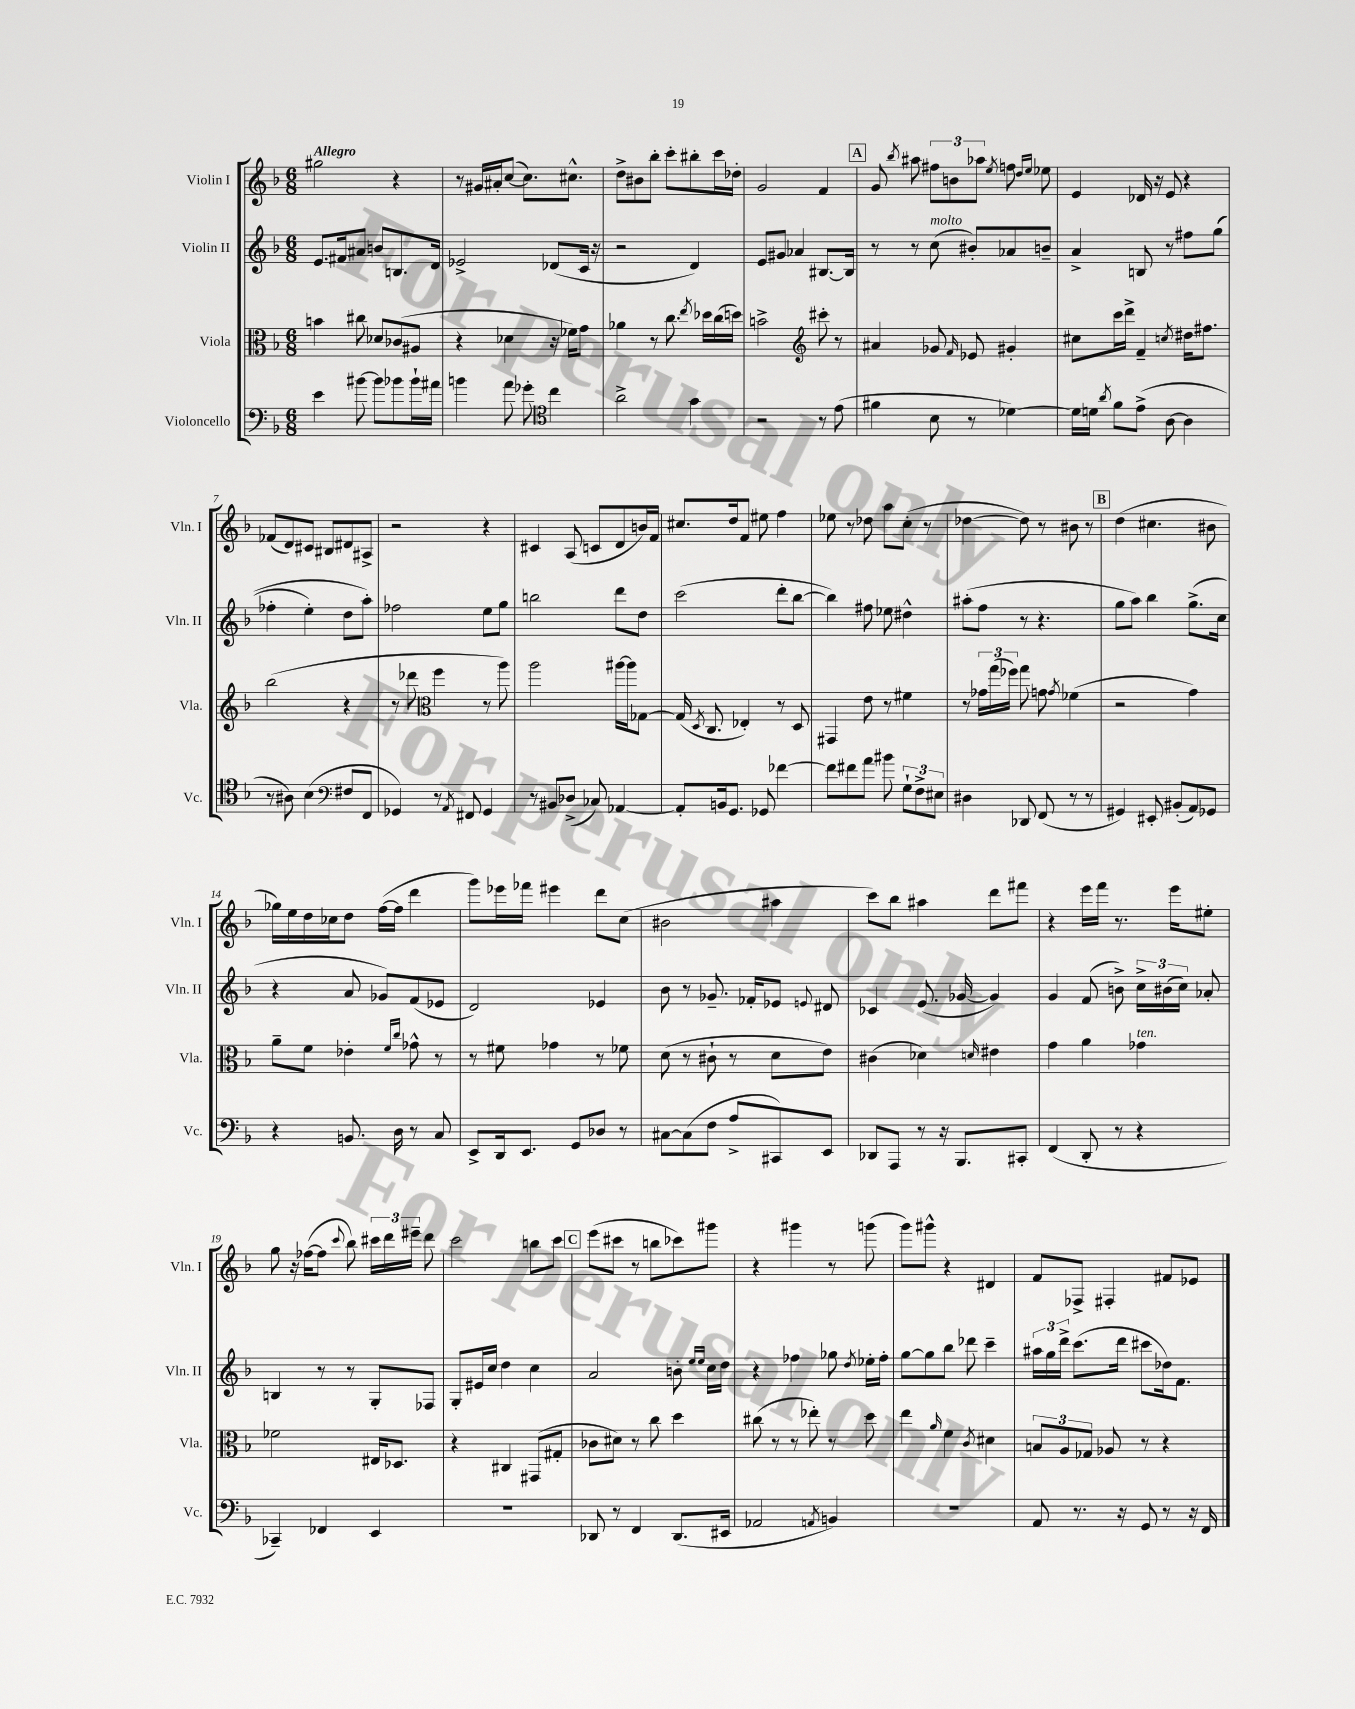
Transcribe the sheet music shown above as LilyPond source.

<<
\new StaffGroup <<
\new Staff = "s0" \with { instrumentName = "Violin I" shortInstrumentName = "Vln. I" } {
    \clef treble \key f \major \numericTimeSignature \time 6/8 \tempo "Allegro"
    \autoBeamOff gis''2 r4 |
    r8 gis'16[ ais'16-. c''8]~( c''8.[) cis''8.]-^ |
    d''8[-> bis'8 bes''8]-. c'''8[-. bis''8-. c'''16 des''16]-. |
    g'2 f'4 |
    \mark \markup { \box "A" } g'8 \acciaccatura { bes''8 } ais''8 \tuplet 3/2 { fis''8[ b'8 aes''8] } \acciaccatura { e''8 } f''8 \grace { d''16[ e''16] } ees''8 |
    e'4 des'16 r16 e'8 r4 |
    fes'8[( d'8) cis'8] bis8[ dis'8 ais8]-> |
    r2 r4 |
    cis'4 a8( c'8[ d'8 b'16) f'16] |
    cis''8.[ d''16 f'8] eis''8 f''4 |
    ees''8 r8 des''8 a''8[ c''8]-.( r8 |
    des''4~ des''8) r8 bis'8 r8 |
    \mark \markup { \box "B" } d''4( cis''4. bis'8 |
    ges''16[) e''16 d''16 ces''16 d''8] f''16[~( f''16] d'''4 |
    g'''8[) ees'''16 fes'''16] eis'''4 d'''8[ c''8]( |
    bis'2 ais''4 |
    c'''8[) bes''8] ais''4 d'''8[ fis'''8] |
    r4 e'''16[ f'''16] r8. e'''16[ eis''8]-. |
    g''8 r16 fes''16[~( fes''8] \appoggiatura { c'''8 } bes''8) \tuplet 3/2 { cis'''16[ d'''16 eis'''16]-- } d'''8 |
    c'''2 b''8[ c'''8] |
    \mark \markup { \box "C" } e'''8[( cis'''8] r8 b''8[ ces'''8) gis'''8] |
    r4 gis'''4 r8 g'''8( |
    g'''8[) gis'''8]-^ r4 dis'4 |
    f'8[ fes8]-> fis4-. fis'8[ ees'8] \bar "|." |
}
\new Staff = "s1" \with { instrumentName = "Violin II" shortInstrumentName = "Vln. II" } {
    \clef treble \key f \major \numericTimeSignature \time 6/8
    \autoBeamOff e'8.[ fis'16 ais'8] b'8[ b8. d'16] |
    ees'2-> des'8[( c'16] r16 |
    r2 d'4) |
    e'8[ gis'8] aes'4 bis8.[~ bis16] |
    \mark \markup { \box "A" } r8 r8 c''8^\markup { \italic "molto" }( bis'8[-.) aes'8 b'8]-- |
    a'4-> b8 r8 fis''8[ g''8](\( |
    fes''4-. e''4-.) d''8[ a''8]-.\) |
    fes''2 e''8[ g''8] |
    b''2 d'''8[ d''8] |
    c'''2( d'''8[-. bes''8]~ |
    bes''4) fis''8 ees''8 dis''4-^ |
    ais''8[-.( f''8] r8 r4. |
    \mark \markup { \box "B" } g''8[ a''8]) bes''4 g''8.[->( c''16] |
    r4 a'8 ges'8[) f'8( ees'8] |
    d'2) ees'4 |
    bes'8 r8 ges'8.-- fes'16[-. ees'8] \appoggiatura { e'8 } dis'8 |
    ces'4 e'8.( ges'16~ ges'4) |
    g'4 f'8( b'8->) \tuplet 3/2 { c''16[-> bis'16( c''16]) } aes'8-. |
    b4 r8 r8 g8[-. fes8] |
    g8[-. eis'16 c''16] d''4 c''4 |
    \mark \markup { \box "C" } a'2 b'8-. \grace { e''16[ e''16] } c''16[ d''16] |
    r4 fes''4 ges''8 \acciaccatura { d''8 } ees''16[-. fes''16]-. |
    g''8[~ g''8 bes''8] des'''8 c'''4-- |
    \tuplet 3/2 { ais''16[ g''16 d'''16]-> } c'''8.[( d'''16] cis'''8[ des''16) f'8.] \bar "|." |
}
\new Staff = "s2" \with { instrumentName = "Viola" shortInstrumentName = "Vla." } {
    \clef alto \key f \major \numericTimeSignature \time 6/8
    \autoBeamOff b'4 cis''8 des'8[ ces'8( ais8] |
    r4 des'4 r16 fes'16[) g'8] |
    aes'4 r8 c''8. \acciaccatura { e''8 } des''16[ c''16( d''16]) |
    b'2-> \clef treble cis'''8-. r8 |
    \mark \markup { \box "A" } ais'4 ges'8 \grace { f'16 } ees'8 gis'4-. |
    cis''8[ c'''16 d'''16]-> f'4-- \acciaccatura { c''8 } dis''16[ fis''8.] |
    bes''2( r4 |
    r8 des'''8 \clef alto f''4 r8 a''8) |
    a''2 ais''16[~ ais''16 ges8]~ |
    ges16( \acciaccatura { d8 } c8. ees4-.) r8 d8 |
    gis,4 e'8 r8 fis'4 |
    r8 \tuplet 3/2 { ges'16[ g''16( fes''16]) } g''8 g'8 \acciaccatura { g'8 } fes'4( |
    \mark \markup { \box "B" } r2 g'4) |
    a'8[-- f'8] ees'4-. \grace { f'16[ c''16] } ges'8-^ r8 |
    r8 fis'8 ges'4 r8 fes'8 |
    d'8( r8 cis'8-! r8 d'8[ e'8]) |
    cis'4( des'4) \grace { d'16 } eis'4 |
    g'4 a'4 ges'4^\markup { \italic "ten." } |
    fes'2 eis16[ des8.] |
    r4 cis4 gis,8[( gis8]-. |
    \mark \markup { \box "C" } ces'8[ dis'8]) r8 c''8 d''4 |
    cis''8( r8 r8 ees''8-.) r8 d''8 |
    e''4 \grace { a'16 } f'4 \acciaccatura { c'8 } dis'4 |
    \tuplet 3/2 { b8[ a8 ges8] } aes8 r8 r4 \bar "|." |
}
\new Staff = "s3" \with { instrumentName = "Violoncello" shortInstrumentName = "Vc." } {
    \clef bass \key f \major \numericTimeSignature \time 6/8
    \autoBeamOff e'4 bis'8~ bis'8[ bes'8 bes'16-! ais'16] |
    b'4 a'8 ges'8-. \clef tenor c''4 |
    a'2-> g'4 |
    r2 r8 e'8( |
    \mark \markup { \box "A" } fis'4 bes8 r8 des'4~) |
    des'16[ d'16] \acciaccatura { a'8 } f'8[ e'8]->( a8~ a4 |
    r8 ais8) bes4( \clef bass fis8[ f,8] |
    ges,4) r8 \acciaccatura { a,8 } fis,8 ges,4 |
    r8 bis,8[ des8]->( ces8) aes,4~ |
    aes,8[-. b,16 g,8.] ges,8 fes'4~ |
    fes'8[ fis'8 a'8] bis'8 \tuplet 3/2 { g8[-! f8-> eis8] } |
    dis4 des,8 f,8( r8 r8 |
    \mark \markup { \box "B" } gis,4) eis,8-. bis,8[-.( a,8) ges,8] |
    r4 b,8. d16 r8 c8 |
    e,8[-> d,16 e,8.] g,8[ des8] r8 |
    cis8[~ cis8( f8] a8[-> cis,8) e,8] |
    des,8[ a,,8] r8 r16 bes,,8.[ cis,8]-. |
    f,4( d,8-. r8 r4 |
    ces,4--) fes,4 e,4 |
    R2. |
    \mark \markup { \box "C" } des,8 r8 f,4 des,8.[( eis,16] |
    aes,2 \acciaccatura { a,8 } b,4) |
    R2. |
    a,8 r8. r16 g,8 r8 r16 f,16 \bar "|." |
}
>>
>>
